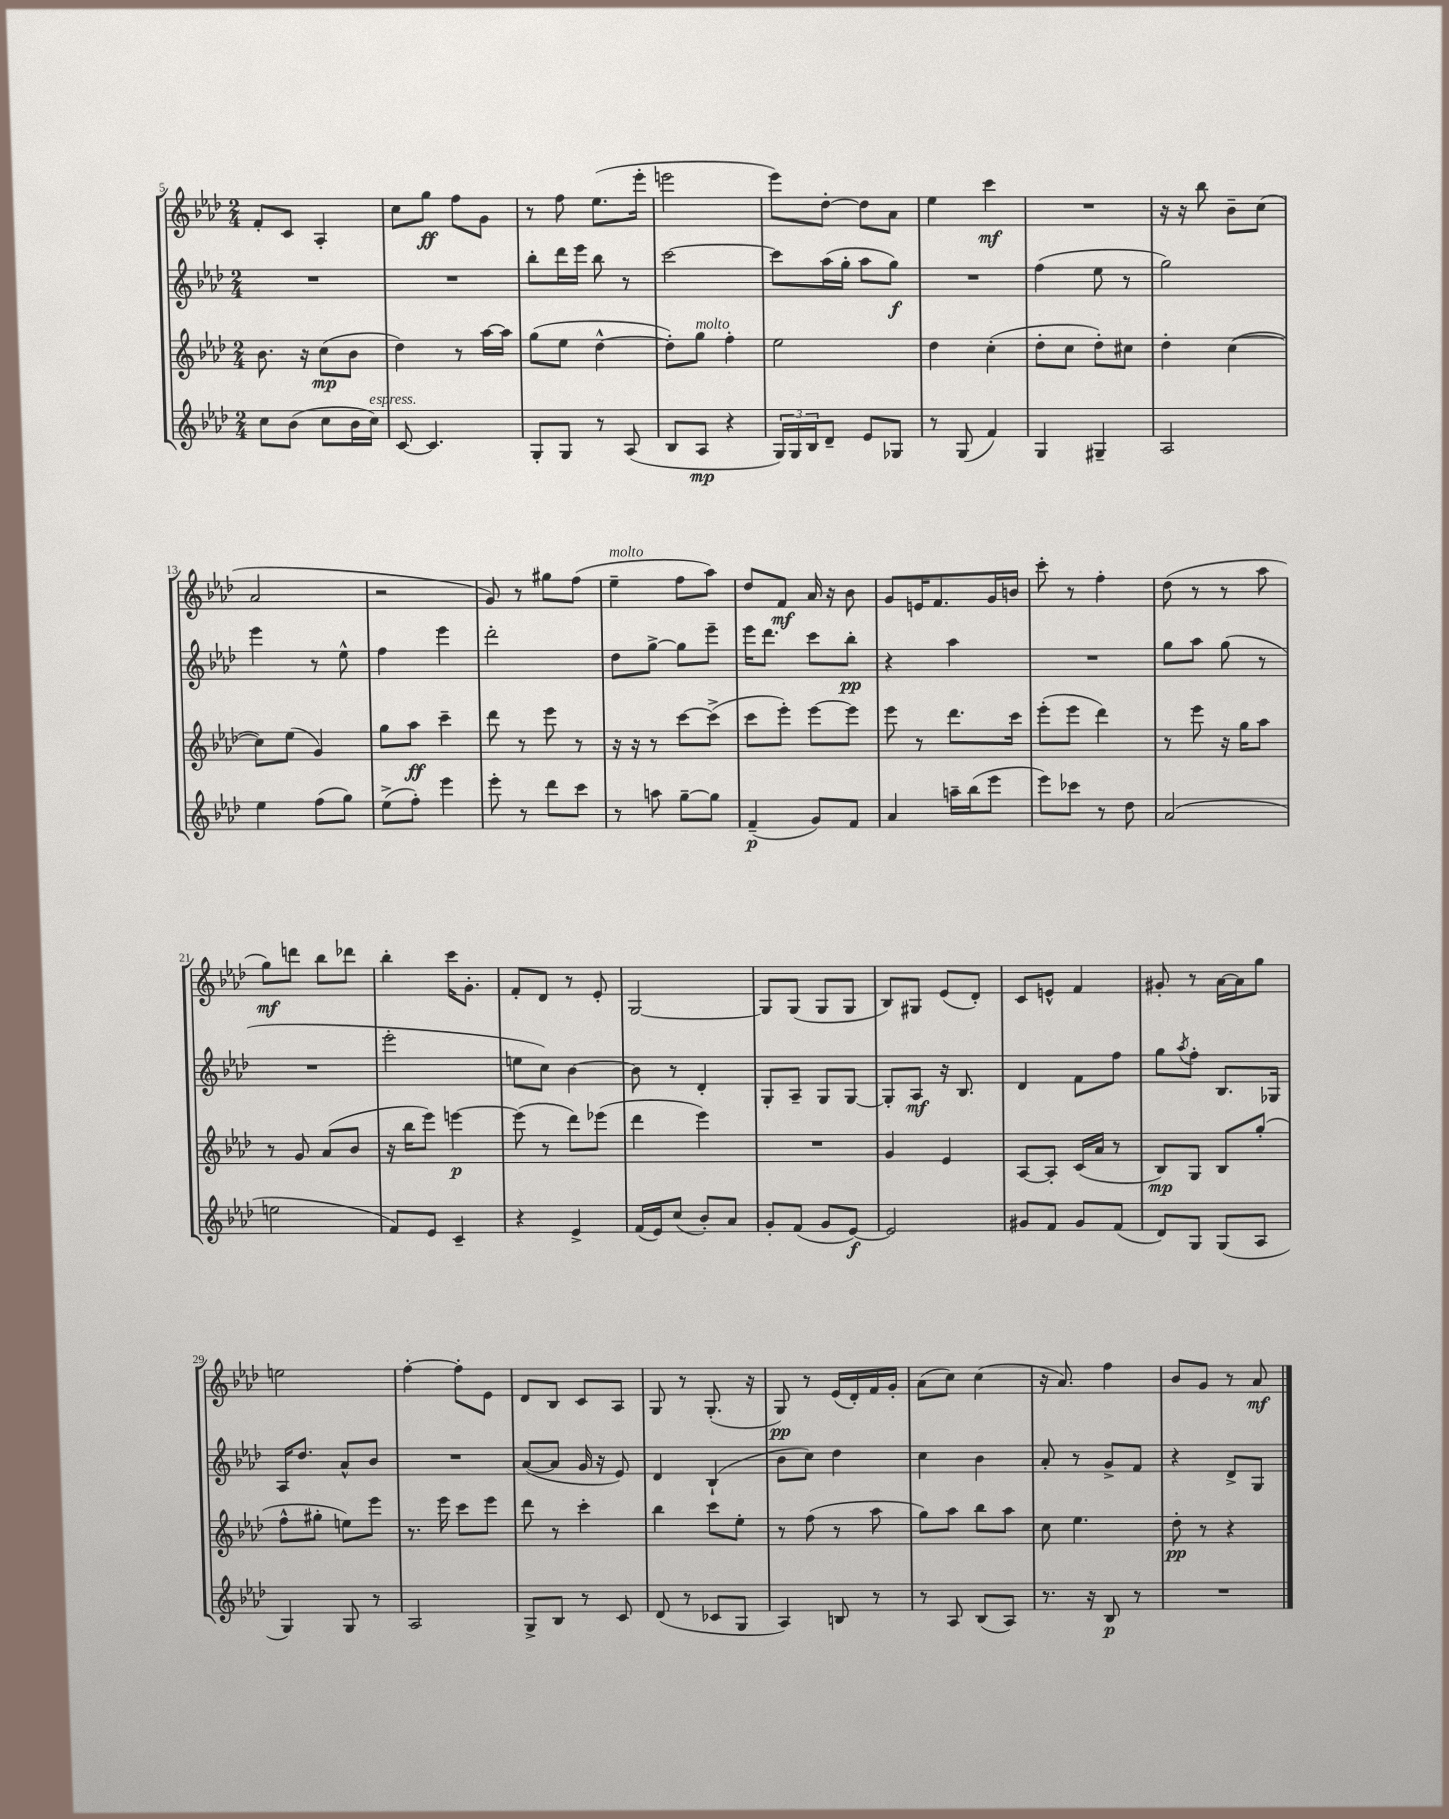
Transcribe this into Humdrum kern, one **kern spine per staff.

**kern	**kern	**kern	**kern
*staff4	*staff3	*staff2	*staff1
*clefG2	*clefG2	*clefG2	*clefG2
*k[b-e-a-d-]	*k[b-e-a-d-]	*k[b-e-a-d-]	*k[b-e-a-d-]
*M2/4	*M2/4	*M2/4	*M2/4
8cc	8.b-	2r	8f'
(8b-	.	.	8c
.	16r	.	.
8cc	(8cc	.	4A-'
16b-	8b-	.	.
16cc)	.	.	.
=	=	=	=
[8c	4dd-)	2r	8cc
4.c]	.	.	8gg
.	8r	.	8ff
.	[16aa-	.	8g
.	16aa-]	.	.
=	=	=	=
8G'	(8gg	8bb-'	8r
8G	8ee-	16ddd-	8ff
.	.	16eee-	.
8r	[4dd-^^	8bb-	(8.ee-
(8A-	.	8r	.
.	.	.	16eee-'
=	=	=	=
8B-	8dd-'])	[2ccc	2eee
8A-	8gg	.	.
4r	4ff'	.	.
=	=	=	=
24G)	2ee-	8ccc]	8eee-)
24G	.	.	.
24B-	.	.	.
8d-~	.	(16aa-	[8dd-'
.	.	16gg'	.
8e-	.	8aa-	8dd-]
8G-	.	8gg)	8a-
=	=	=	=
8r	4dd-	2r	4ee-
(8G	.	.	.
4f)	(4cc'	.	4ccc
=	=	=	=
4G	8dd-'	(4ff	2r
.	8cc	.	.
4G#~	8dd-')	8ee-	.
.	8cc#	8r	.
=	=	=	=
2A-	4dd-'	2gg)	16r
.	.	.	16r
.	.	.	8bb-
.	([4cc	.	8b-~
.	.	.	(8cc
=	=	=	=
4ee-	8cc])	4eee-	2a-
.	(8ee-	.	.
(8ff	4g)	8r	.
8gg)	.	8ee-^^	.
=	=	=	=
(8ee-^	8gg	4ff	2r
8ff')	8aa-	.	.
4eee-	4ccc~	4eee-	.
=	=	=	=
8eee-'	8ddd-	2ddd-'	8g)
8r	8r	.	8r
8ddd-	8eee-	.	8gg#
8ccc	8r	.	(8ff
=	=	=	=
8r	16r	8dd-	4ee-~
.	16r	.	.
8aa	8r	[8gg^	.
[8gg~	[8ccc	8gg]	8ff
8gg]	(8ccc^]	8eee-~	8aa-)
=	=	=	=
(4f~	8ccc	16eee-	8dd-
.	.	8.ddd-	.
.	8eee-')	.	8f
8g)	[8eee-	8ccc	16a-
.	.	.	16r
8f	8eee-]	8bb-'	8b-
=	=	=	=
4a-	8eee-	4r	8g
.	8r	.	16e
.	.	.	8.f
16aa~	8.ddd-	4aa-	.
(16bb-	.	.	.
8eee-	.	.	16g
.	16ccc	.	16b
=	=	=	=
8eee-)	(8eee-'	2r	8ccc'
8ccc-	8eee-	.	8r
8r	4ddd-)	.	4ff'
8dd-	.	.	.
=	=	=	=
(2a-	8r	8gg	(8dd-
.	8eee-	8aa-	8r
.	16r	(8gg	8r
.	16gg	.	.
.	8aa-	8r	8aa-
=	=	=	=
2ee	8r	2r	8gg)
.	8g	.	8ddd
.	(8a-	.	8bb-
.	8b-	.	8ddd-
=	=	=	=
8f)	16r	2eee-'	4bb-'
.	16bb-	.	.
8e-	8eee-)	.	.
4c~	[4eee	.	16ccc
.	.	.	8.g'
=	=	=	=
4r	(8eee]	8ee	8f'
.	8r	8cc)	8d-
4e-^	8ddd-)	[4b-	8r
.	(8eee-	.	8e-'
=	=	=	=
(16f	4ddd-	8b-]	[2G
16e-)	.	.	.
(8cc	.	8r	.
8b-')	4eee-)	4d-'	.
8a-	.	.	.
=	=	=	=
8g'	2r	8G'	8G]
(8f	.	8A-~	(8G
8g	.	8G	8G
[8e-)	.	[8G	8G
=	=	=	=
2e-]	4g	8G']	8B-)
.	.	8A-	8G#
.	4e-	16r	(8e-
.	.	8.B-	.
.	.	.	8d-')
=	=	=	=
8g#	[8A-	4d-	8c
8f	8A-']	.	8e^^
8g#	(16c	8f	4f
.	16a-	.	.
(8f	8r	8ff	.
=	=	=	=
8d-)	8B-)	8gg	8g#'
.	.	8qaa-	.
8G	8G	8ff'	8r
(8G	8B-	8.B-	[16a-
.	.	.	16a-]
8A-	(8gg'	.	8gg
.	.	16G-	.
=	=	=	=
4G)	8ff^^	16A-	2ee
.	.	8.dd-	.
.	8gg#'	.	.
8G	8ee)	8a-^^	.
8r	8eee-	8b-	.
=	=	=	=
2A-	8.r	2r	[4ff'
.	16eee-	.	.
.	8ccc	.	8ff']
.	8eee-	.	8e-
=	=	=	=
8G^	8ddd-	([8a-	8d-
8B-	8r	8a-]	8B-
8r	4ccc'	16g	8c
.	.	16r	.
8c	.	8e-)	8A-
=	=	=	=
(8d-	4bb-	4d-	8G
8r	.	.	8r
8c-	8ccc	(4B-`	(8.G'
8G	8ee-'	.	.
.	.	.	16r
=	=	=	=
4A-)	8r	8b-	8G)
.	(8ff	8cc)	8r
8B	8r	4dd-	(16e-
.	.	.	16d-')
8r	8aa-	.	16f
.	.	.	16g'
=	=	=	=
8r	8gg)	4cc	(8a-
8A-	8aa-	.	8cc)
(8B-	8bb-	4b-	(4cc
8A-)	8aa-	.	.
=	=	=	=
8.r	8cc	8a-'	16r
.	.	.	8.a-)
.	4.ee-	8r	.
16r	.	.	.
8B-	.	8g^	4ff
8r	.	8f	.
=	=	=	=
2r	8dd-'	4r	8b-
.	8r	.	8g
.	4r	8d-^	8r
.	.	8G	8a-
==	==	==	==
*-	*-	*-	*-
